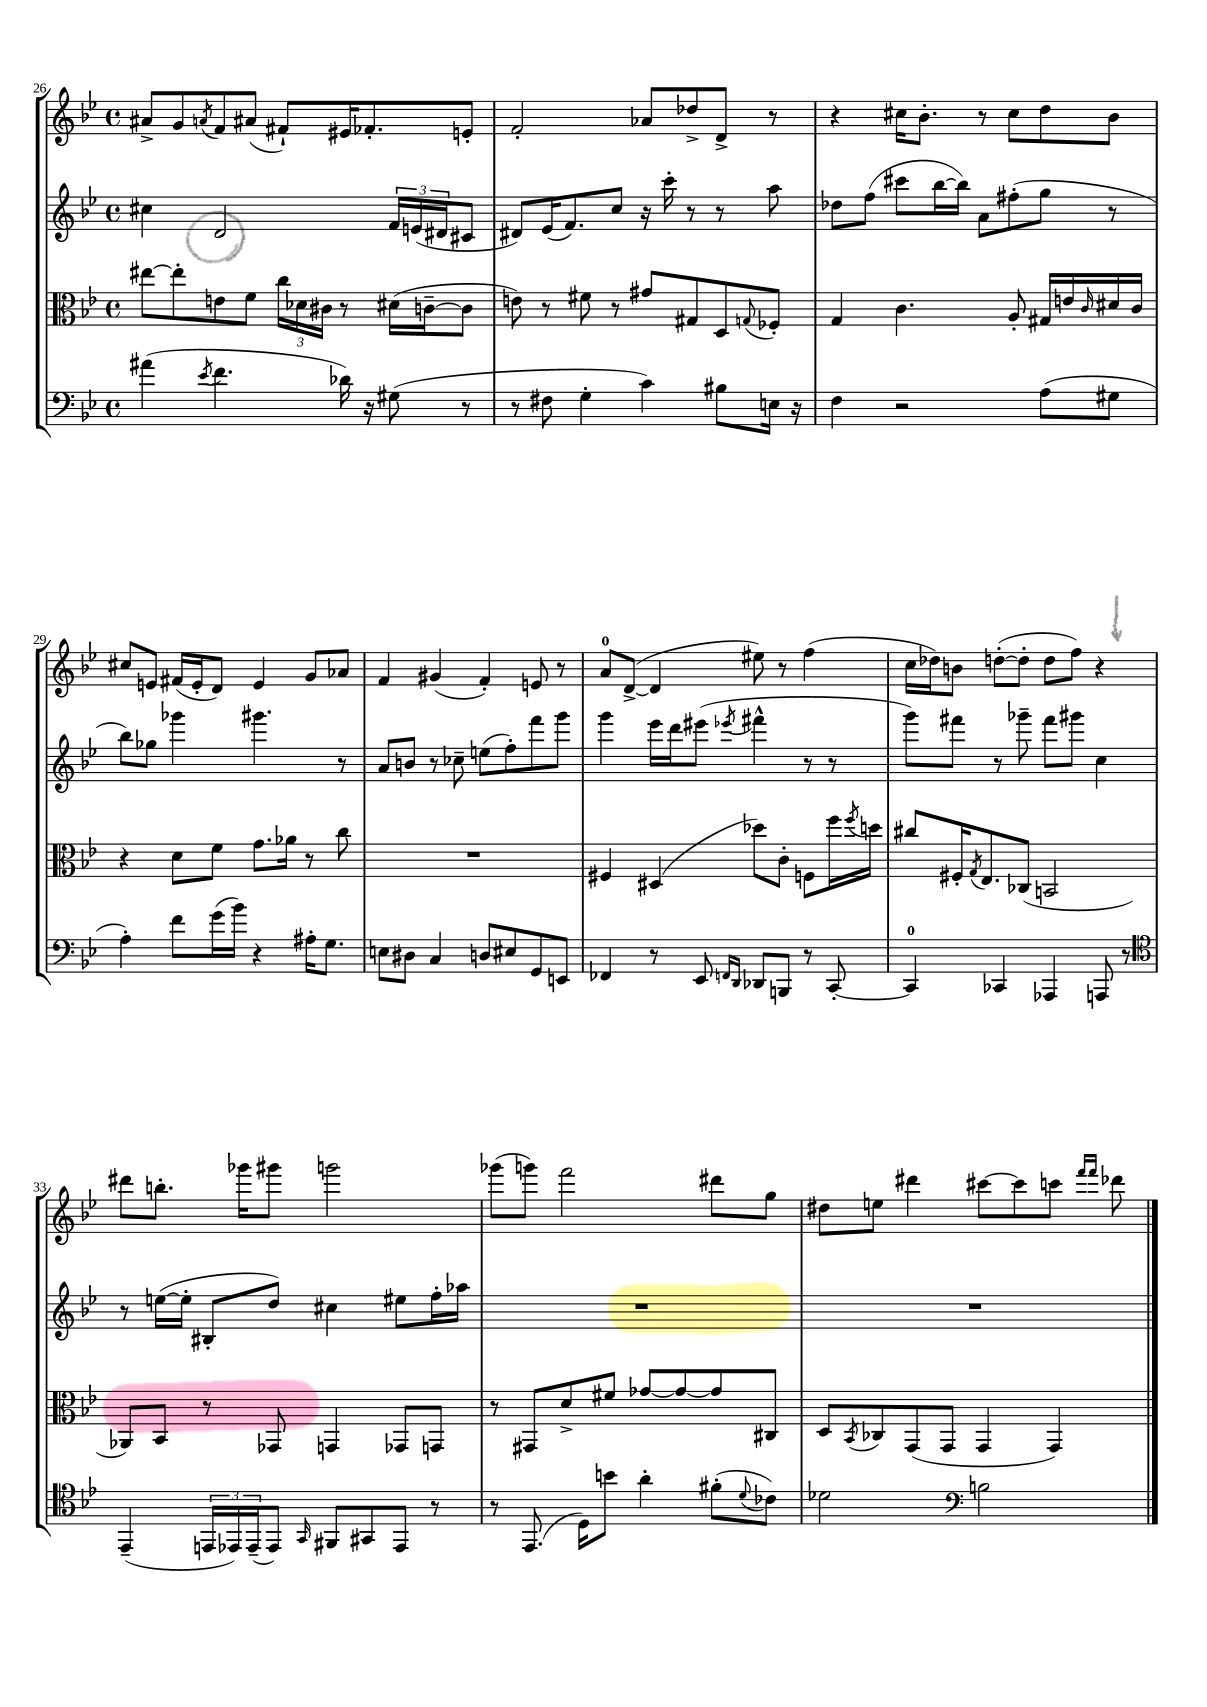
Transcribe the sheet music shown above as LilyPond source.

<<
\new StaffGroup <<
\new Staff = "s0" {
    \clef treble \key bes \major \defaultTimeSignature \time 4/4
    ais'8-> g'8 \acciaccatura { a'8 } f'8 ais'8( fis'8-!) eis'16 fes'8.-. e'8-. |
    f'2-. aes'8 des''8-> d'8-> r8 |
    r4 cis''16 bes'8.-. r8 cis''8 d''8 bes'8 |
    cis''8 e'8 fis'16( e'16-. d'8) e'4 g'8 aes'8 |
    f'4 gis'4( f'4-.) e'8 r8 |
    a'8-0 d'8~->( d'4 eis''8) r8 f''4( |
    c''16 des''16) b'8 d''8~-.( d''8-. d''8 f''8) r4 |
    dis'''8 b''8.-. ges'''16 gis'''8 g'''2 |
    ges'''8( g'''8) f'''2 dis'''8 g''8 |
    dis''8 e''8 dis'''4 cis'''8~ cis'''8 c'''8 \grace { f'''16 f'''16 } des'''8 \bar "|." |
}
\new Staff = "s1" {
    \clef treble \key bes \major \defaultTimeSignature \time 4/4
    cis''4 d'2 \tuplet 3/2 { f'16 e'16( dis'16 } cis'8 |
    dis'8) ees'16( f'8.) c''8 r16 c'''16-. r8 r8 a''8 |
    des''8 f''8( cis'''8 bes''16~ bes''16) a'8 fis''8-.( g''8 r8 |
    bes''8) ges''8 ges'''4 gis'''4. r8 |
    a'8 b'8 r8 ces''8-- e''8( f''8-.) f'''8 g'''8 |
    g'''4 ees'''16 d'''16 eis'''8( \acciaccatura { ees'''8 } fis'''4-^ r8 r8 |
    g'''8) fis'''8 r8 ges'''8-- fis'''8 gis'''8 c''4 |
    r8 e''16~( e''16-. bis8-. d''8) cis''4 eis''8 f''16-. aes''16 |
    R1 |
    R1 \bar "|." |
}
\new Staff = "s2" {
    \clef alto \key bes \major \defaultTimeSignature \time 4/4
    eis''8~ eis''8-. e'8 f'8 \tuplet 3/2 { c''16 des'16 cis'16 } r8 dis'16( c'16~-- c'8 |
    e'8) r8 fis'8 r8 gis'8 gis8 d8 \appoggiatura { g8 } fes8-. |
    g4 c'4. a8-. gis16 e'16 \grace { c'16 } dis'16 c'16 |
    r4 d'8 f'8 g'8. aes'16 r8 c''8 |
    R1 |
    fis4 dis4( des''8) c'8-. f8 f''16 \acciaccatura { f''8 } d''16 |
    cis''8 fis16-. \acciaccatura { g8 } ees8. ces8( b,2 |
    aes,8) bes,8 r8 ges,8 g,4 ges,8 g,8 |
    r8 gis,8 d'8-> fis'8 ges'8~ ges'8~ ges'8 cis8 |
    d8 \acciaccatura { bes,8 } ces8 g,8( g,8 g,4 g,4) \bar "|." |
}
\new Staff = "s3" {
    \clef bass \key bes \major \defaultTimeSignature \time 4/4
    ais'4( \acciaccatura { ees'8 } f'4. des'16) r16 gis8( r8 |
    r8 fis8 g4-. c'4) bis8 e16 r16 |
    f4 r2 a8( gis8 |
    a4-.) f'8 g'16( bes'16) r4 ais16-. g8. |
    e8 dis8 c4 d8 eis8 g,8 e,8 |
    fes,4 r8 ees,8 \grace { f,16 d,16 } des,8 b,,8 r8 c,8~-. |
    c,4-0 ces,4 aes,,4 a,,8 r8 |
    \clef tenor ees,4--( \tuplet 3/2 { e,16 ees,16) ees,16--( } ees,8) \grace { g,16 } fis,8 gis,8 ees,8 r8 |
    r8 ees,8.( d16) b'8 a'4-. fis'8-.( \appoggiatura { d'8 } ces'8) |
    des'2 \clef bass b2 \bar "|." |
}
>>
>>
\layout { \context { \Score currentBarNumber = #26 } }
